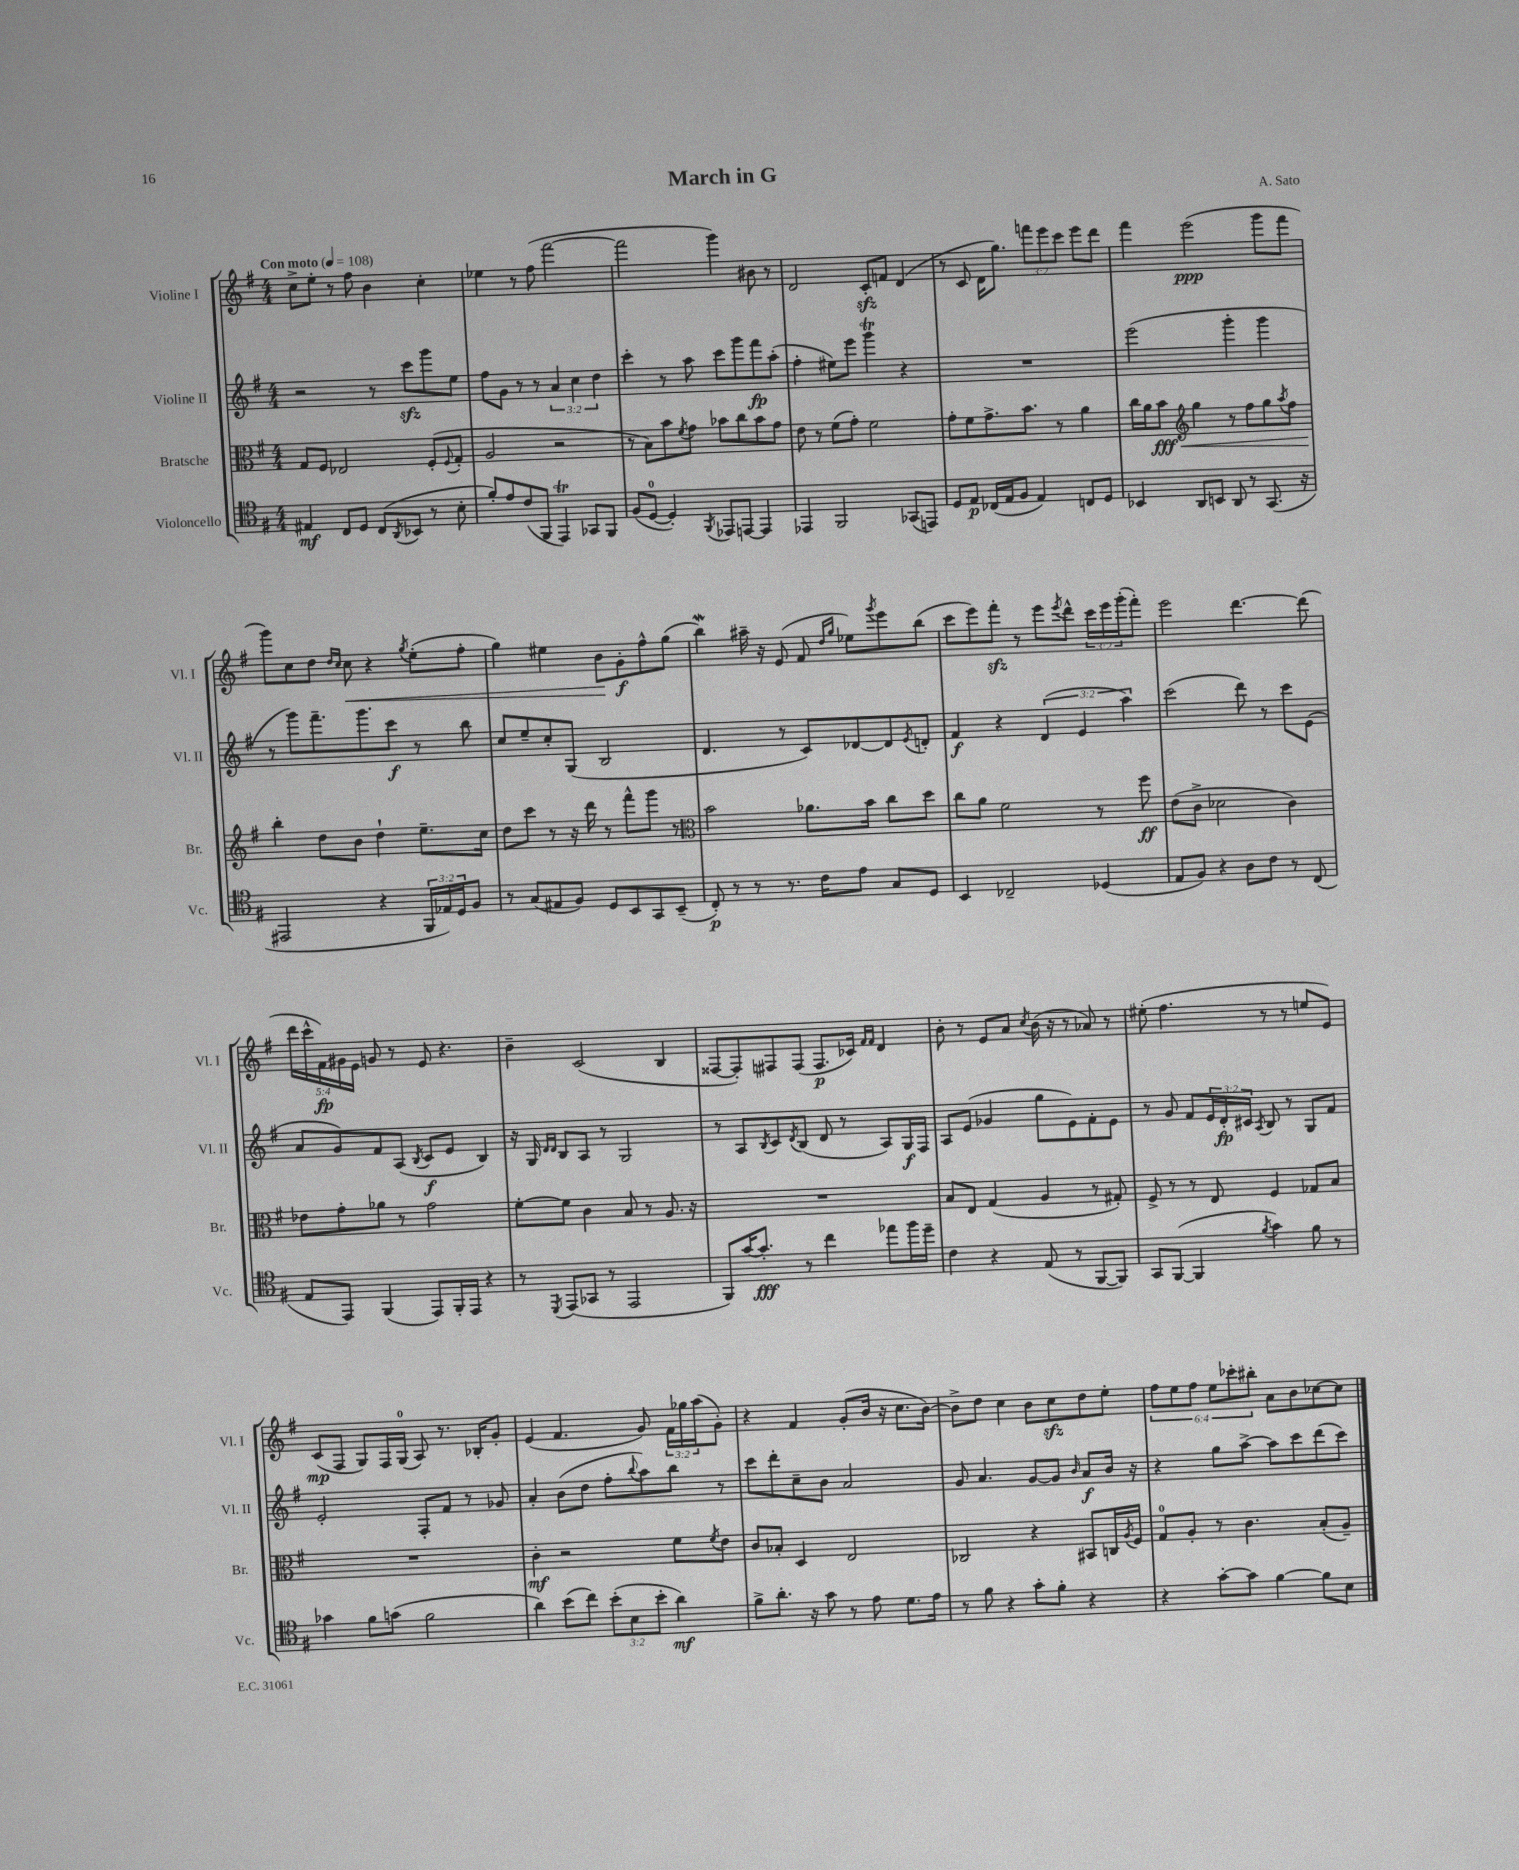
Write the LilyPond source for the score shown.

\header { title = "March in G" composer = "A. Sato" }
<<
\new StaffGroup <<
\new Staff = "s0" \with { instrumentName = "Violine I" shortInstrumentName = "Vl. I" } {
    \clef treble \key g \major \numericTimeSignature \time 4/4 \override Staff.TupletNumber.text = #tuplet-number::calc-fraction-text \tempo "Con moto" 4 = 108
    c''8-> e''8-. r8 fis''8 b'4 c''4-. |
    ees''4 r8 fis''8( fis'''2~ |
    fis'''2 g'''4) bis'8 r8 |
    d'2 c'8-.\sfz f'8 d'4( |
    r8 c'8 d'16 g''8.) \tuplet 3/2 { f'''8 e'''8 c'''8 } e'''8 d'''8 |
    fis'''4 e'''2\ppp( g'''8 fis'''8 |
    g'''8) c''8 d''8 \grace { d''16 c''16 } c''8\< r4 \acciaccatura { g''8 } e''8-.( fis''8-. |
    g''4) eis''4 b'8\! g'8-.\f fis''8-^ g''8( |
    b''4\mordent) ais''16-- r16 e'8( fis'8 \grace { d''16 g''16 } ees''8) \acciaccatura { g'''8 } e'''8 b''8( |
    c'''8 e'''8) fis'''8-.\sfz r8 e'''8 \acciaccatura { e'''8 } d'''8-^ \tuplet 3/2 { c'''16 e'''16 g'''16-.( } fis'''8-.) |
    e'''2 d'''4.~ d'''8( |
    \tuplet 5/4 { d'''16 c'''16-^ fis'16\fp) gis'16 e'16 } g'8 r8 e'8 r4. |
    b'4-- c'2( b4 |
    fisis8~ fisis8-.) fis8 fis8( fis8.\p ces'16) \grace { fis'16 fis'16 } d'4 |
    b'8-. r8 e'8 a'8 \acciaccatura { c''8 } b'16( r16 r8 aes'8) r8 |
    eis''8-.( fis''4. r8 r8 e''8 e'8) |
    c'8\mp( fis8 g8) fis16 g16-0( a8) r8. bes16-. g'8-. |
    e'4( fis'4. g'8) \tuplet 3/2 { fis'16 ges''16 a''16( } g'8-.) |
    r4 fis'4 g'8-.( b'16 r16 c''8. b'16~) |
    b'8-> d''8 c''4 b'8 c''8\sfz d''8 e''8-. |
    \tuplet 6/4 { fis''8 e''8 fis''8 e''8 ces'''8-. bis''8-. } a'8 b'8 ces''8~ ces''8 \bar "|." |
}
\new Staff = "s1" \with { instrumentName = "Violine II" shortInstrumentName = "Vl. II" } {
    \clef treble \key g \major \numericTimeSignature \time 4/4 \override Staff.TupletNumber.text = #tuplet-number::calc-fraction-text
    r2 r8 c'''8\sfz g'''8 e''8 |
    fis''8 g'8 r8 r8 \tuplet 3/2 { a'4 c''4 d''4 } |
    c'''4-. r8 a''8 c'''8 g'''8 fis'''8\fp a''8-.( |
    fis''4-. eis''8) e'''8 g'''4\trill r4 |
    R1 |
    e'''2( g'''4-. g'''4 |
    r8 g'''8) fis'''8.-- g'''8. c'''8\f r8 b''8 |
    c''8 e''8-- c''8-. g8( b2 |
    d'4. r8 c'8) des'8~ des'8 \acciaccatura { e'8 } d'8-. |
    fis'4\f r4 \tuplet 3/2 { d'4( e'4 a''4) } |
    c'''2( d'''8) r8 c'''8 e'8( |
    a'8 g'8) fis'8 a8( \acciaccatura { b8 } c'8\f e'8 b4) |
    r16 g16 \grace { d'16 d'16 } b8 a8 r8 g2 |
    r8 a8 \acciaccatura { b8 } c'8 \acciaccatura { d'8 } b8( d'8 r8 a8) g16\f fis16 |
    a8 e'8( ges'4 g''8 e'8) fis'8-. e'8 |
    r8 g'8 fis'8 \tuplet 3/2 { e'16 d'16-.\fp cis'16 } \acciaccatura { a8 } b8 r8 g8 fis'8 |
    e'2-. fis8-. fis'8 r8 ges'8 |
    a'4-. b'8( d''8 fis''8-. \appoggiatura { b''8 } a''8) b''8 r8 |
    c'''8 d'''8-. c''8-- b'8 a'2 |
    g'8 a'4. g'8~ g'8 \grace { b'16 } a'8\f b'16 r16 |
    r4 g''8 a''8~-> a''8 c'''8 d'''8( c'''8) \bar "|." |
}
\new Staff = "s2" \with { instrumentName = "Bratsche" shortInstrumentName = "Br." } {
    \clef alto \key g \major \numericTimeSignature \time 4/4
    g8 fis8 ees2 fis8-.( \appoggiatura { fis8 } g8-. |
    a2 r2 |
    r8 b8) b'8 \acciaccatura { fis'8 } g'8 bes'8 c''8 bes'8 g'8 |
    e'8 r8 fis'8( g'8-.) fis'2 |
    g'8-. fis'8 g'8.-> b'8. r8 a'4 |
    c''16 a'16 b'8\fff\< \clef treble g''4 r8 fis''8 g''8 \acciaccatura { a''8 } fis''8 |
    b''4-.\! d''8 b'8 d''4-! e''8.-- c''16 |
    d''8 c'''8 r8 r16 d'''16 r8 fis'''8-^ g'''8 r8 |
    \clef alto b'2 aes'8. b'16 c''8 d''8 |
    c''8 a'8 fis'2 r8 fis''8\ff |
    e'8( c'8-> des'2 c'4) |
    ees'8 g'8-. aes'8 r8 g'2 |
    fis'8~-. fis'8 c'4 b8 r8 a8. r16 |
    R1 |
    b8 e8 g4( a4 r8 gis8-.) |
    fis8-> r8 r8 e8 fis4 ges8 b8 |
    R1 |
    c'4-.\mf r2 fis'8 \acciaccatura { fis'8 } e'8 |
    c'8 bes8-. d4 e2 |
    ces2 r4 bis,8 c16 \acciaccatura { a8 } fis16 |
    g8-0 a8-. r8 c'4. b8-.( a8--) \bar "|." |
}
\new Staff = "s3" \with { instrumentName = "Violoncello" shortInstrumentName = "Vc." } {
    \clef tenor \key g \major \numericTimeSignature \time 4/4 \override Staff.TupletNumber.text = #tuplet-number::calc-fraction-text
    eis4\mf c8 d8 c8( \acciaccatura { a,8 } bes,8 r8 b8-. |
    fis'8-.) e'8 c'8( fis,8 e,4\trill) ges,8 fis,8 |
    fis8( d8-0~ d4-.) \acciaccatura { fis,8 } ees,8 e,8~ e,4 |
    ees,4 fis,2 ges,8( e,8) |
    d8 e8\p ces16( e16 fis8 e4) c8 d8 |
    bes,4 a,8 b,8 a,8 r8 g,8.( r16 |
    eis,2 r4 \tuplet 3/2 { fis,16 ees16) d16 } fis8 |
    r8 g8( eis8 fis8) d8 b,8 g,8 b,8--( |
    c8-.\p) r8 r8 r8. c'16 e'8 g8 d8 |
    b,4 ces2-- des4( |
    e8 fis8) r4 a8 c'8 r8 c8( |
    e8 e,8) fis,4( e,8) fis,16-. e,16 r4 |
    r8 \acciaccatura { d,8 } e,8( ges,8 r8 e,2 |
    fis,8) g'16~ g'8.-.\fff r8 c''4 ees''8 fis''16 d''16-- |
    c'4 r4 e8( r8 fis,8~ fis,8) |
    g,8 fis,8~( fis,4 \acciaccatura { fis'8 } g'4) fis'8 r8 |
    ges'4 fis'8 g'8( fis'2 |
    a'4) b'8( c''8) \tuplet 3/2 { b'8-.( b8 b'8-. } a'4\mf) |
    fis'8-> a'8.-. r16 g'8 r8 e'8 d'8. e'16 |
    r8 fis'8 r4 g'8-. fis'8-. r4 |
    r4 g'8~-. g'8 fis'4~ fis'8 b8 \bar "|." |
}
>>
>>
\layout { \context { \Score \remove "Bar_number_engraver" } }
